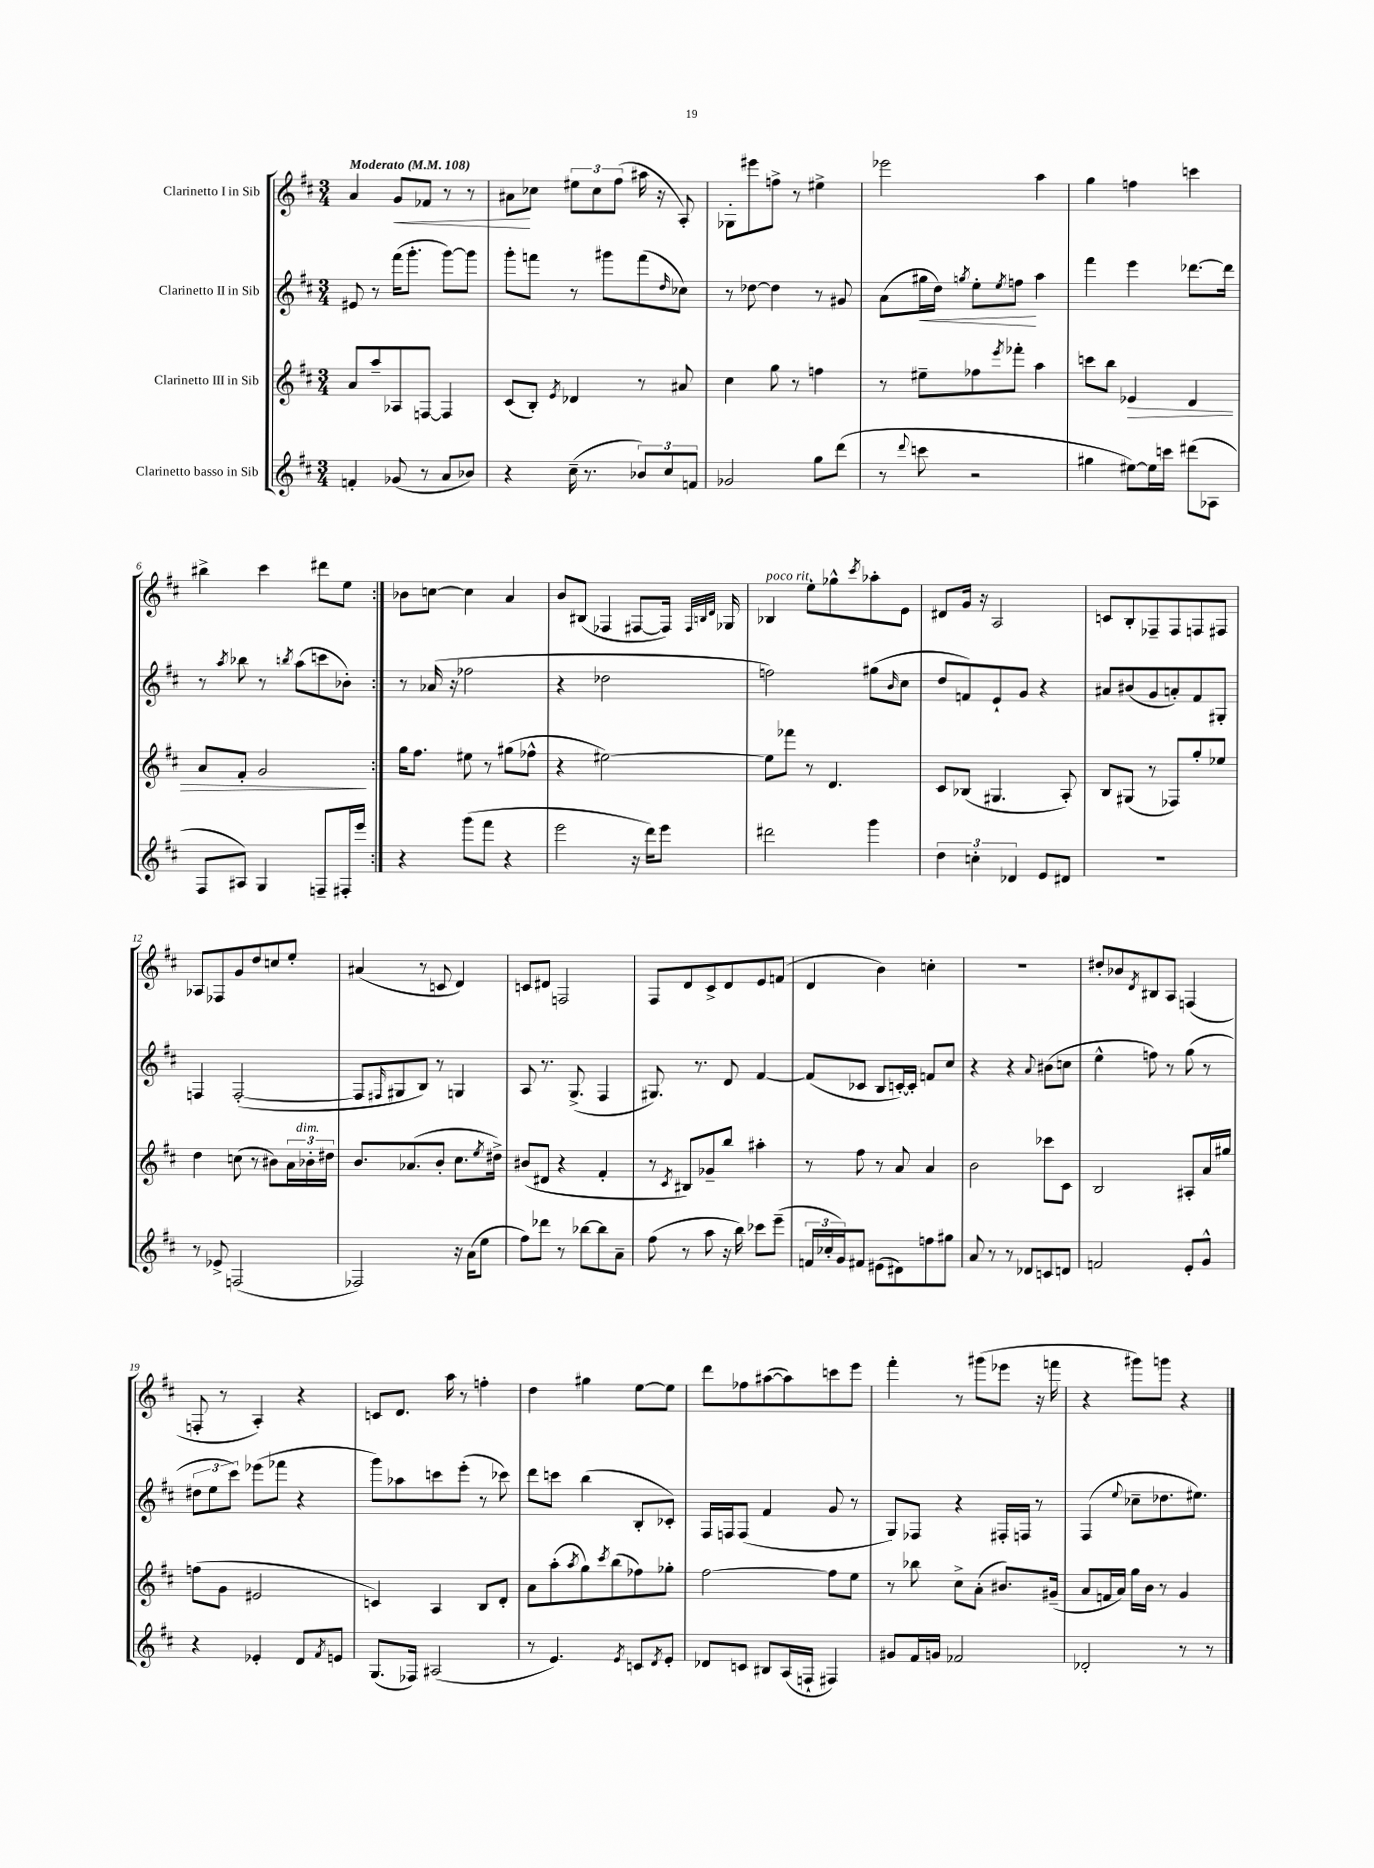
<<
\new StaffGroup <<
\new Staff = "s0" \with { instrumentName = "Clarinetto I in Sib" } {
    \clef treble \key d \major \numericTimeSignature \time 3/4 \tempo "Moderato" 4 = 108
    \repeat volta 2 { a'4 g'8\< fes'8 r8 r8 |
    ais'8\! ces''8 \tuplet 3/2 { eis''8 ces''8 fis''8( } ais''16 r16 a8-.) |
    ges8-. eis'''8 f''8-> r8 eis''4-> |
    ees'''2 a''4 |
    g''4 f''4 c'''4 |
    bis''4-> cis'''4 dis'''8 e''8 | }
    bes'8 c''8~ c''4 a'4 |
    b'8 bis8( fes4 fis8~ fis16) \grace { fis32 b32 d'32 } ges16 |
    bes4^\markup { \italic "poco rit." } e''8-. ges''8-^ \acciaccatura { cis'''8 } aes''8-. e'8 |
    dis'8 g'16 r16 a2 |
    c'8 b8-. fes8-- fes8 f8 fis8 |
    aes8 fes8 g'8 d''8 c''8 e''8-. |
    ais'4( r8 c'8 d'4) |
    c'8 dis'8 f2 |
    fis8 d'8 cis'8-> d'8 e'8 f'8( |
    d'4 b'4) c''4-. |
    r2. |
    dis''8-. bes'8 \acciaccatura { d'8 } bis8 a8 f4( |
    f8-. r8 a4-.) r4 |
    c'8 d'8. a''16 r8 f''4-. |
    d''4 gis''4 e''8~ e''8 |
    d'''8 fes''8 ais''8~( ais''8) c'''8 e'''8 |
    fis'''4-. r8 gis'''8( ees'''8 r16 f'''16 |
    r4 gis'''8) g'''8 r4 \bar "|." |
}
\new Staff = "s1" \with { instrumentName = "Clarinetto II in Sib" } {
    \clef treble \key d \major \numericTimeSignature \time 3/4
    \repeat volta 2 { eis'8 r8 fis'''16( g'''8.-. g'''8~) g'''8 |
    g'''8-. f'''8 r8 gis'''8 f'''8( \grace { d''16 } ces''8) |
    r8 des''8~ des''4 r8 gis'8 |
    a'8( gis''16\< d''16) \acciaccatura { g''8 } e''8-. \acciaccatura { e''8 } f''8\! a''4 |
    fis'''4 e'''4 des'''8.~ des'''16 |
    r8 \acciaccatura { a''8 } bes''8 r8 \acciaccatura { b''8 } a''8( c'''8 bes'8-.) | }
    r8 aes'16( r16 fes''2 |
    r4 des''2 |
    f''2) gis''8( \grace { b'16 } cis''8 |
    d''8 f'8) e'8-! g'8 r4 |
    ais'8 bis'8( g'8 a'8-.) fis'8 gis8-. |
    f4 f2~-.( |
    f8 \grace { fis16 } gis8 b8) r8 g4 |
    a8 r8. g8.->( fis4 |
    gis8.) r8. d'8 fis'4~ |
    fis'8( ces'8 b8 c'16~-.) c'16-. f'8 cis''8 |
    r4 r4 \appoggiatura { a'8 } bis'8( c''8 |
    e''4-^ f''8) r8 g''8( r8 |
    \tuplet 3/2 { dis''8 e''8 cis'''8) } ees'''8( fes'''8 r4 |
    g'''8) aes''8 c'''8 e'''8-.( r8 ces'''8) |
    d'''8 c'''8 b''4( b8-. ces'8-.) |
    fis16 f16 f8( fis'4 g'8 r8 |
    g8) fes8 r4 fis16-. f16 r8 |
    fis4( \appoggiatura { e''8 } ces''8-- des''8. eis''8.) \bar "|." |
}
\new Staff = "s2" \with { instrumentName = "Clarinetto III in Sib" } {
    \clef treble \key d \major \numericTimeSignature \time 3/4
    \repeat volta 2 { a'8 a''8-- aes8 f8~ f4 |
    cis'8( b8-.) \acciaccatura { e'8 } des'4 r8 ais'8 |
    cis''4 g''8 r8 f''4 |
    r8 eis''8-- fes''8 \acciaccatura { e'''8 } fes'''8-. a''4 |
    c'''8 b''8 ees'4\> d'4 |
    a'8 fis'8-. g'2\! | }
    g''16 fis''8. eis''8 r8 gis''8( fes''8-^ |
    r4 eis''2~) |
    eis''8 fes'''8 r8 d'4. |
    cis'8 bes8( gis4. a8-.) |
    b8 gis8( r8 fes8) g''8-. ees''8 |
    d''4 c''8( r8 bis'8) \tuplet 3/2 { a'16 bes'16-.^\markup { \italic "dim." } dis''16 } |
    b'8. aes'8.( b'8-. cis''8. \acciaccatura { e''8 } dis''16->) |
    bis'8( dis'8 r4 fis'4-. |
    r8 \acciaccatura { cis'8 } bis8) ges'8-- b''8 ais''4-. |
    r8 fis''8 r8 a'8 a'4 |
    b'2 ces'''8 cis'8 |
    b2 ais8-. a'16 gis''16 |
    f''8( g'8 eis'2 |
    c'4) a4 b8 d'8-. |
    a'8 a''8-.( \acciaccatura { a''8 } g''8) \acciaccatura { cis'''8 } b''8( fes''8) ges''8-. |
    fis''2~ fis''8 e''8 |
    r8 bes''8 cis''8-> a'8-.( bis'8.) gis'16--( |
    a'8 f'16 a'16) g''16 b'16 r8 g'4 \bar "|." |
}
\new Staff = "s3" \with { instrumentName = "Clarinetto basso in Sib" } {
    \clef treble \key d \major \numericTimeSignature \time 3/4
    \repeat volta 2 { f'4-. ges'8( r8 a'8 bes'8) |
    r4 cis''16--( r8. \tuplet 3/2 { bes'8) cis''8 f'8 } |
    ges'2 g''8 d'''8( |
    r8 \appoggiatura { d'''8 } c'''8 r2 |
    gis''4 eis''8~) eis''16 c'''16 dis'''8( aes8 |
    fis8 ais8) g4 f8-- fis16-. e'''16 | }
    r4 g'''8( fis'''8 r4 |
    e'''2 r16 d'''16) e'''8 |
    dis'''2 g'''4 |
    \tuplet 3/2 { d''4 c''4-. des'4 } e'8 dis'8 |
    R2. |
    r8 ees'8-> f2( |
    fes2) r16 a'16( e''8 |
    fis''8) des'''8 r8 bes''8~ bes''8 a'8-- |
    fis''8( r8 a''8 r16 b''16) ces'''8 e'''8--( |
    \tuplet 3/2 { f'16 ces''16-. g'16) } fis'8 eis'8( dis'8) f''8 gis''8 |
    a'8 r8 r8 des'8 c'8 d'8 |
    f'2 e'8-. g'8-^ |
    r4 ees'4-. d'8 \acciaccatura { fis'8 } e'8 |
    g8.( fes16) ais2( |
    r8 e'4.) \acciaccatura { e'8 } c'8 \acciaccatura { d'8 } e'8-. |
    des'8 c'8 bis8 a16( f16-! fis4) |
    gis'8 fis'16 g'16 fes'2 |
    des'2-. r8 r8 \bar "|." |
}
>>
>>
